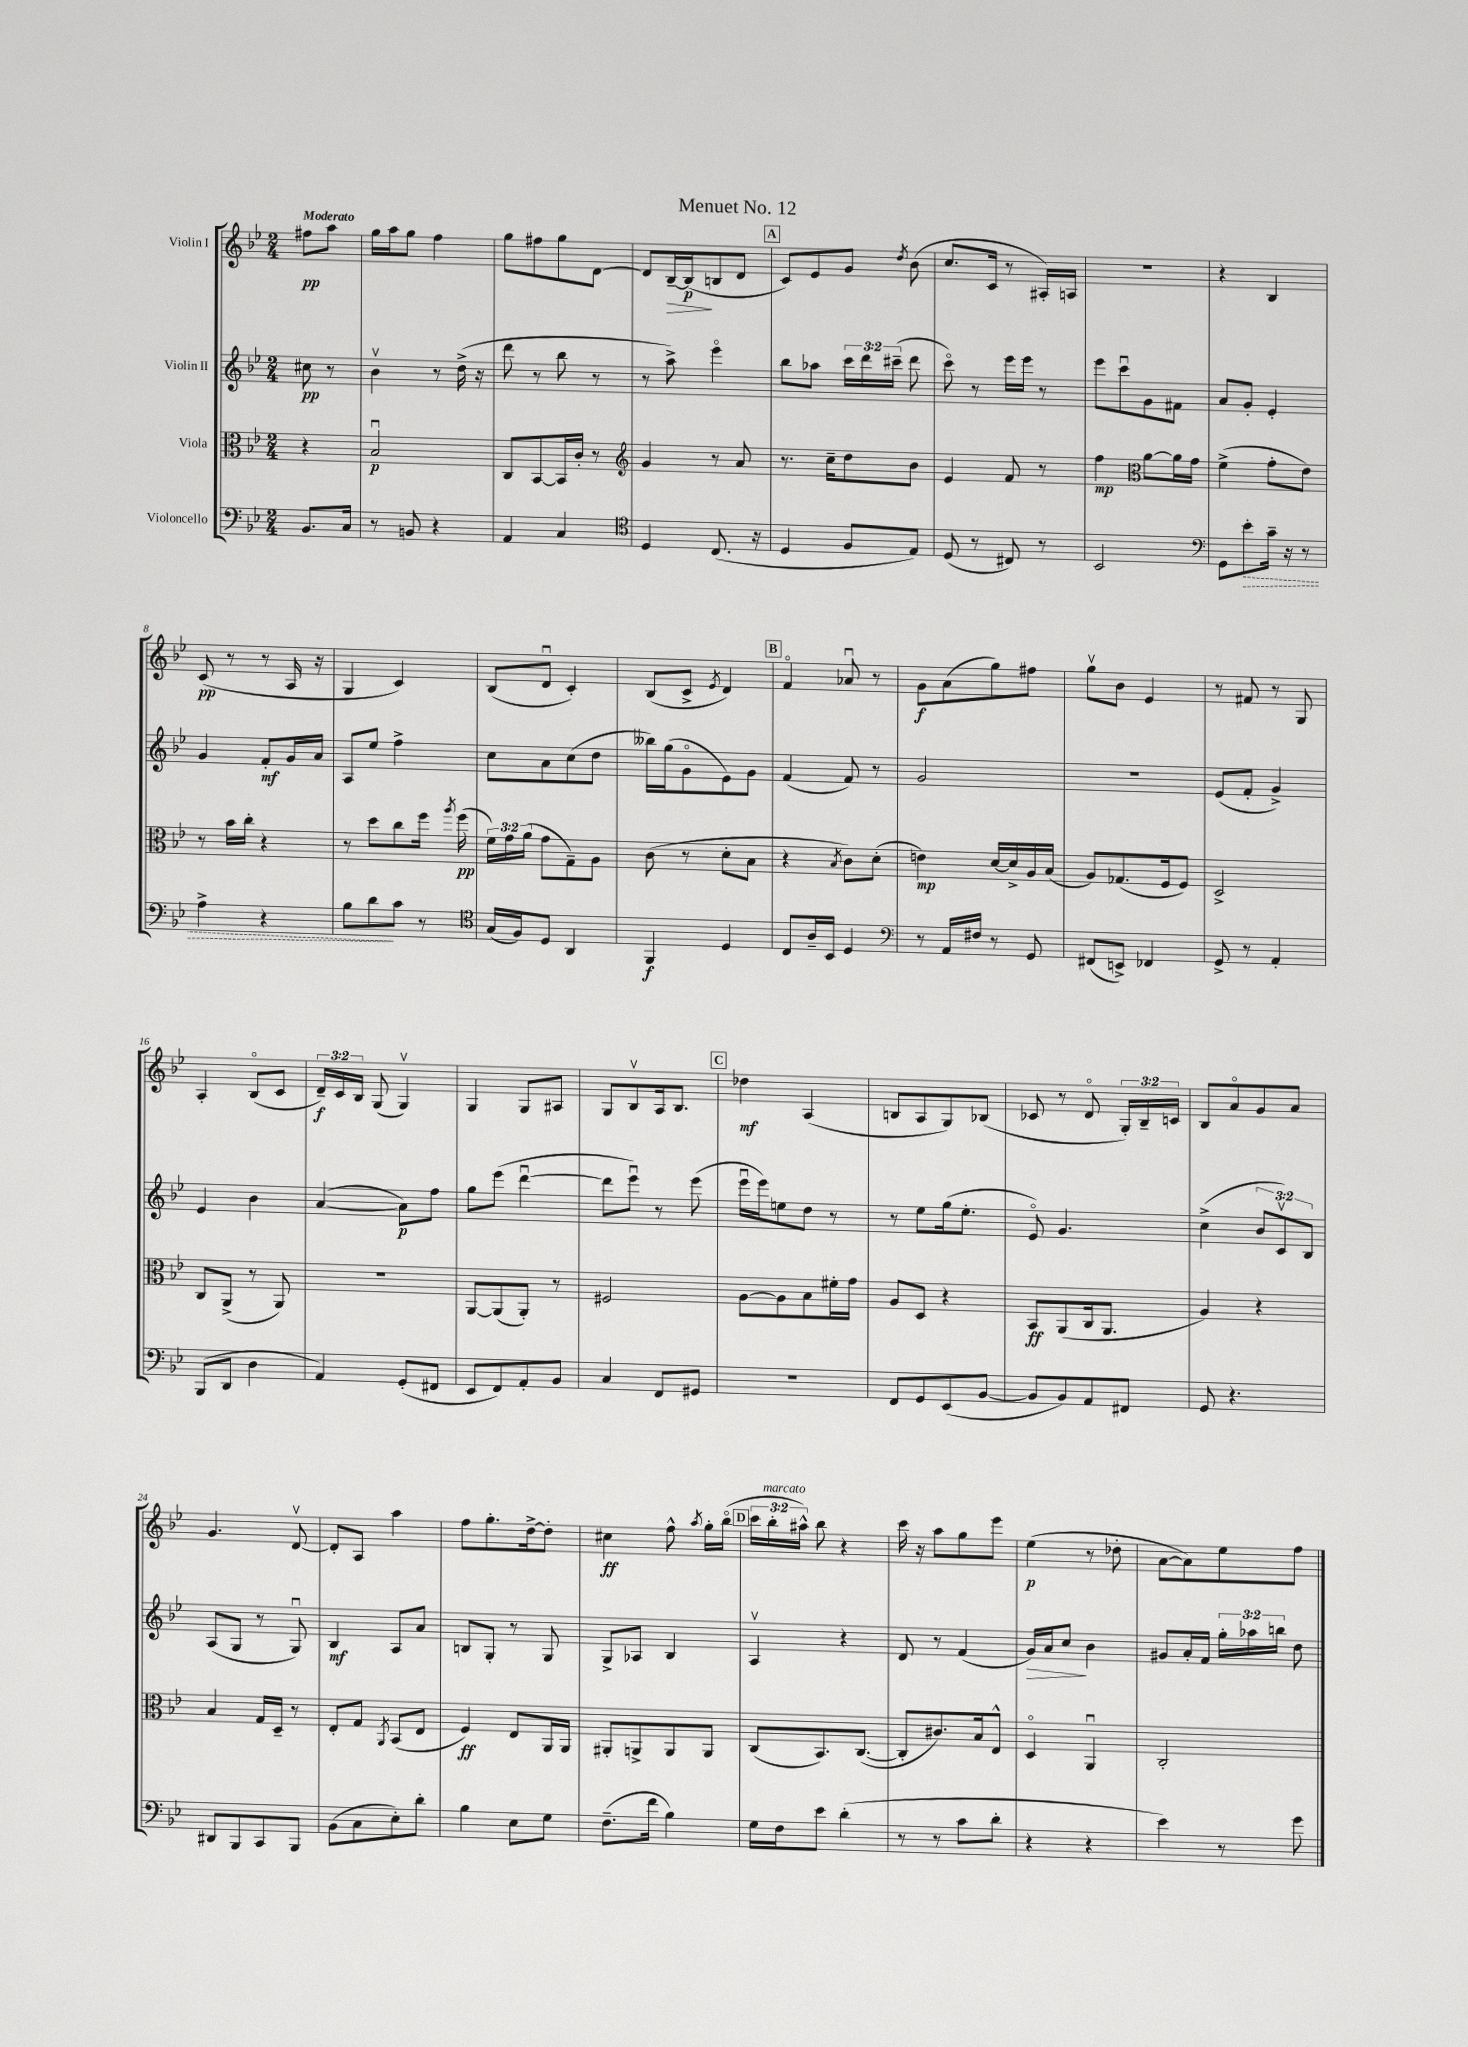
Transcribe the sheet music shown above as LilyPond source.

\header { title = "Menuet No. 12" }
<<
\new StaffGroup <<
\new Staff = "s0" \with { instrumentName = "Violin I" } {
    \clef treble \key bes \major \numericTimeSignature \time 2/4 \override Staff.TupletNumber.text = #tuplet-number::calc-fraction-text \partial 4 \tempo "Moderato"
    \autoBeamOff fis''8[\pp a''8] |
    g''16[ a''16 g''8] f''4 |
    g''8[ fis''8 g''8 d'8]~ |
    d'8[ bes16~--\> bes16\p\!( b8 d'8] |
    \mark \markup { \box "A" } c'8[) ees'8 g'8] \acciaccatura { d''8 } bes'8( |
    c''8.[ c'16] r8 ais16[-.) a16] |
    r2 |
    r4 bes4 |
    c'8\pp( r8 r8 a16 r16 |
    g4 c'4) |
    bes8[( d'8]\downbow c'4-.) |
    bes8[( c'8]-> \acciaccatura { ees'8 } d'4) |
    \mark \markup { \box "B" } f'4\flageolet aes'8\downbow r8 |
    g'8[\f a'8( g''8) fis''8] |
    g''8[\upbow bes'8] ees'4 |
    r8 fis'8 r8 g8 |
    a4-. bes8[\flageolet( c'8] |
    \tuplet 3/2 { d'16[--\f) c'16 bes16] } g8( g4\upbow) |
    g4 g8[ ais8] |
    g8[ bes8\upbow a16 bes8.] |
    \mark \markup { \box "C" } des''4\mf a4( |
    b8[ a8 g8) bes8]( |
    ces'8 r8 d'8\flageolet \tuplet 3/2 { g16[-.) bes16-- c'16] } |
    bes8[ a'8\flageolet g'8 a'8] |
    g'4. d'8~\upbow |
    d'8[-. a8] a''4 |
    f''8[ g''8.-. d''16~-> d''8]-. |
    cis''4\ff f''8-^ \acciaccatura { a''8 } g''16[-. bes''16]\flageolet( |
    \mark \markup { \box "D" } \tuplet 3/2 { c'''16[ bes''16-.^\markup { \italic "marcato" } ais''16]-^) } bes''8 r4 |
    c'''16 r16 a''8[ g''8 ees'''8] |
    ees''4\p( r8 des''8-. |
    a'8[~ a'8) ees''8 f''8] \bar "|." |
}
\new Staff = "s1" \with { instrumentName = "Violin II" } {
    \clef treble \key bes \major \numericTimeSignature \time 2/4 \override Staff.TupletNumber.text = #tuplet-number::calc-fraction-text \partial 4
    \autoBeamOff cis''8\pp r8 |
    bes'4\upbow r8 d''16->( r16 |
    d'''8 r8 bes''8 r8 |
    r8 a''8->) ees'''4\flageolet |
    \mark \markup { \box "A" } bes''8[ aes''8] \tuplet 3/2 { c'''16[ d'''16 cis'''16]--( } d'''8 |
    c'''8\flageolet) r8 ees'''16[ ees'''16] r8 |
    ees'''8[ c'''8\downbow g'8 fis'8] |
    a'8[ g'8]-. ees'4-. |
    g'4 f'8[-.\mf g'16 a'16] |
    a8[ ees''8] f''4-> |
    c''8[ a'8 c''8( d''8] |
    beses''16[) g''16( g'8\flageolet ees'8) g'8] |
    \mark \markup { \box "B" } f'4( f'8) r8 |
    g'2 |
    R2 |
    ees'8[( f'8]-. g'4->) |
    ees'4 bes'4 |
    a'4~( a'8[\p) f''8] |
    g''8[ ees'''8]( d'''4~\downbow |
    d'''8[ ees'''8]\downbow) r8 ees'''8( |
    \mark \markup { \box "C" } ees'''16[\downbow ees'''16) e''8 d''8] r8 |
    r8 ees''8[ g''16( ees''8.]-. |
    ees'8\flageolet) g'4. |
    c''4->( \tuplet 3/2 { bes'8[ c'8\upbow) bes8] } |
    a8[( g8] r8 g8\downbow) |
    bes4\mf a8[ a'8] |
    b8[ g8]-. r8 g8 |
    g8[-> aes8] bes4 |
    \mark \markup { \box "D" } a4\upbow r4 |
    d'8 r8 f'4( |
    g'16[\>) a'16 c''8]\! bes'4 |
    gis'8[ a'16-. f'16] \tuplet 3/2 { g''16[-. aes''16 b''16] } d''8 \bar "|." |
}
\new Staff = "s2" \with { instrumentName = "Viola" } {
    \clef alto \key bes \major \numericTimeSignature \time 2/4 \override Staff.TupletNumber.text = #tuplet-number::calc-fraction-text \partial 4
    \autoBeamOff r4 |
    bes2\downbow\p |
    c8[ bes,8~ bes,16 c'16]-. r8 |
    \clef treble g'4 r8 a'8 |
    \mark \markup { \box "A" } r8. c''16[-- d''8 bes'8] |
    ees'4 f'8 r8 |
    f''4\mp \clef alto a'8[~ a'16 g'16] |
    f'4->( g'8[-. ees'8]) |
    r8 bes'16[ c''16]-. r4 |
    r8 d''8[ c''8 f''16] \acciaccatura { a''8 } f''16\pp( |
    \tuplet 3/2 { f'16[) g'16 a'16]( } g'8[ g8--) a8] |
    c'8( r8 d'8[-. bes8] |
    \mark \markup { \box "B" } r4 \acciaccatura { bes8 } c'8[) d'8]-.( |
    e'4\mp) d'16[~ d'16-> a16 bes16]( |
    a8[) ges8.( f16 f8]) |
    d2-> |
    c8[ a,8]->( r8 a,8) |
    r2 |
    a,8[~ a,8( a,8]-.) r8 |
    fis2 |
    \mark \markup { \box "C" } a8[~ a8 bes8 fis'16-. g'16] |
    a8[ d8] r4 |
    bes,8[\ff a,8( c16 a,8.] |
    a4) r4 |
    bes4 g16[ d16]-- r8 |
    ees8[-. g8] \acciaccatura { a,8 } bes,8[( ees8] |
    f4\ff) ees8[ a,16 a,16] |
    ais,8[-. a,8-> a,8 a,8] |
    \mark \markup { \box "D" } c8[( bes,8.) c8.]~( |
    c8[-. cis'8.) bes16 ees8]-^ |
    d4\flageolet a,4\downbow |
    c2-. \bar "|." |
}
\new Staff = "s3" \with { instrumentName = "Violoncello" } {
    \clef bass \key bes \major \numericTimeSignature \time 2/4 \partial 4
    \autoBeamOff bes,8.[ c16] |
    r8 b,8 r4 |
    a,4 c4 |
    \clef tenor d4 c8.( r16 |
    \mark \markup { \box "A" } d4 f8[ ees8]) |
    d8( r8 cis8) r8 |
    bes,2 |
    \clef bass g,8[ \once \override Hairpin.style = #'dashed-line ees'8-.\> c'16]-- r16 r8 |
    a4-> r4 |
    bes8[ d'8\! c'8] r8 |
    \clef tenor g16[( f16) d8] a,4 |
    f,4\f d4 |
    \mark \markup { \box "B" } c8[ a16-- bes,16] d4 |
    \clef bass r8 a,16[ fis16] r8 g,8 |
    fis,8[( e,8]->) fes,4 |
    g,8-> r8 a,4-. |
    bes,,8[( d,8] d4 |
    a,4) g,8[-.( fis,8] |
    ees,8[ f,8) a,8-. bes,8] |
    c4 f,8[ gis,8] |
    \mark \markup { \box "C" } R2 |
    f,8[ g,8 ees,8( bes,8]~ |
    bes,8[ bes,8) a,8 fis,8] |
    g,8 r4. |
    dis,8[ bes,,8 c,8 bes,,8] |
    bes,8[( c8 ees8-.) d'8]-. |
    bes4 ees8[ g8] |
    f8.[--( f'16] bes4) |
    \mark \markup { \box "D" } g16[ f16 ees'8] d'4-.( |
    r8 r8 c'8[ d'8]-. |
    r4 r4 |
    ees'4) r8 g'8 \bar "|." |
}
>>
>>
